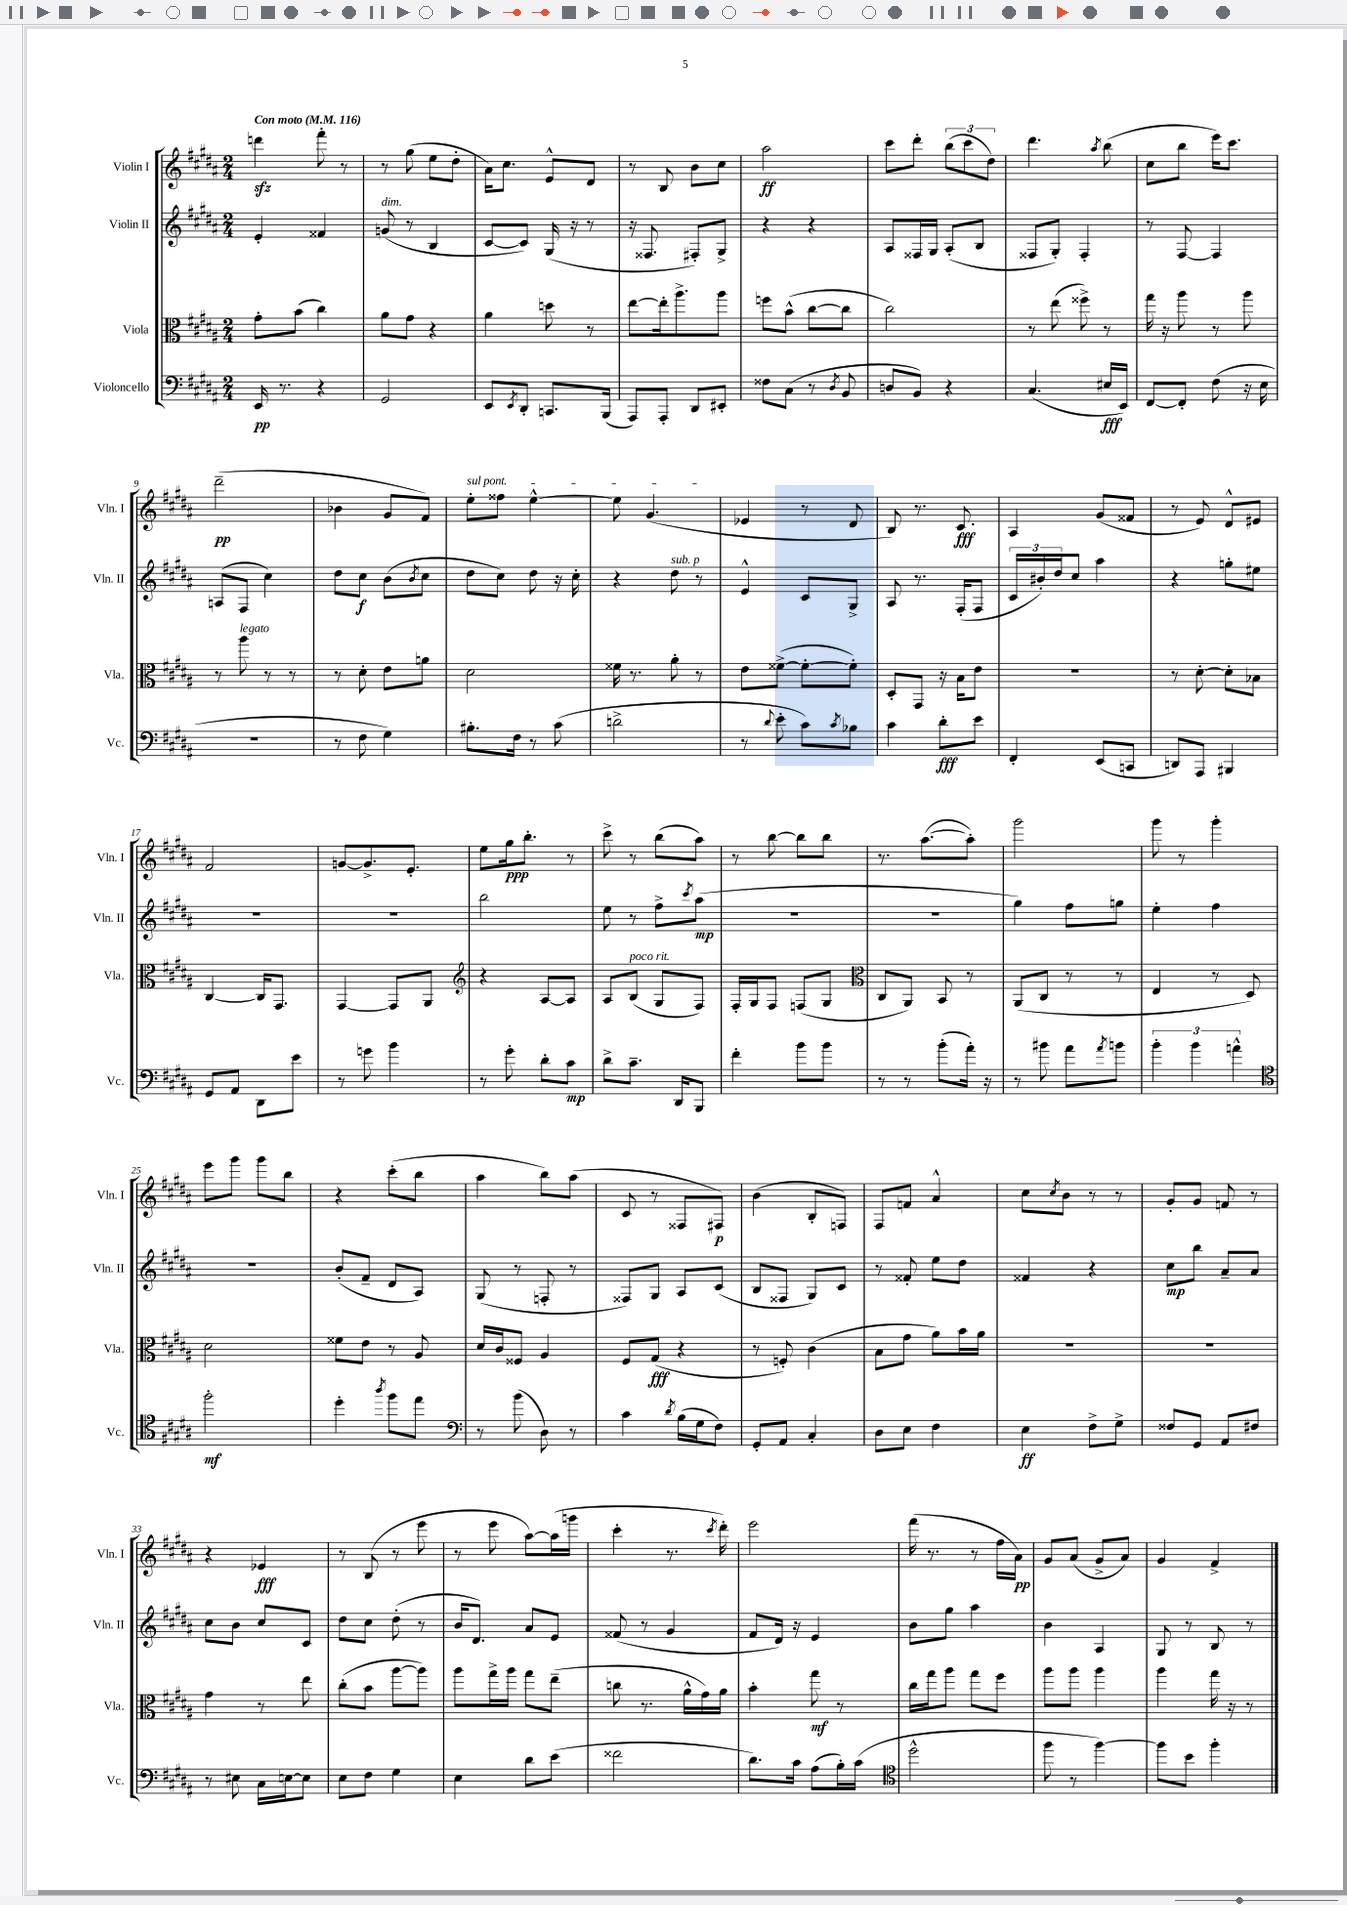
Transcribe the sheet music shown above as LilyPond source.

<<
\new StaffGroup <<
\new Staff = "s0" \with { instrumentName = "Violin I" shortInstrumentName = "Vln. I" } {
    \clef treble \key b \major \numericTimeSignature \time 2/4 \tempo "Con moto" 4 = 116
    d'''4\sfz fis'''8-. r8 |
    r8 gis''8( e''8 dis''8-. |
    ais'16) cis''8. e'8-^ dis'8 |
    r8 b8 b'8 cis''8 |
    ais''2\ff |
    cis'''8 dis'''8-. \tuplet 3/2 { b''8( cis'''8 dis''8) } |
    dis'''4. \acciaccatura { ais''8 } b''8( |
    cis''8 b''8 e'''16) cis'''8. |
    dis'''2--\pp( |
    bes'4 gis'8 fis'8) |
    \once \override TextSpanner.bound-details.left.text = \markup { \italic "sul pont." } e''8-.\startTextSpan fisis''8 e''4~-^ |
    e''8 gis'4.\stopTextSpan( |
    ees'4 r8 dis'8 |
    b8) r8. cis'8.\fff |
    ais4 gis'8( fisis'8 |
    r8 e'8) dis'8-^ eis'8 |
    fis'2 |
    g'8~ g'8.-> e'8.-. |
    e''8 gis''16\ppp b''8.-. r8 |
    cis'''8-> r8 b''8( ais''8) |
    r8 b''8~ b''8 b''8 |
    r8. ais''8.~( ais''8-.) |
    gis'''2 |
    gis'''8 r8 gis'''4-. |
    e'''8 gis'''8 gis'''8 b''8 |
    r4 cis'''8-.( b''8 |
    ais''4 b''8) ais''8( |
    cis'8 r8 fisis8 fis8\p) |
    b'4( b8-. f8) |
    fis8 f'8 ais'4-^ |
    cis''8 \acciaccatura { cis''8 } b'8 r8 r8 |
    gis'8-. gis'8 f'8 r8 |
    r4 ees'4\fff |
    r8 b8( r8 e'''8 |
    r8 e'''8 ais''8~) ais''16( g'''16 |
    cis'''4-. r8. \acciaccatura { cis'''8 } dis'''16-.) |
    e'''2 |
    fis'''16( r8. r8 fis''16 ais'16\pp) |
    gis'8 ais'8( gis'8-> ais'8) |
    gis'4 fis'4-> \bar "|." |
}
\new Staff = "s1" \with { instrumentName = "Violin II" shortInstrumentName = "Vln. II" } {
    \clef treble \key b \major \numericTimeSignature \time 2/4
    e'4-. fisis'4 |
    g'8^\markup { \italic "dim." }( r8 b4 |
    cis'8~ cis'8) gis16( r16 r8 |
    r16 fisis8. fis8-.) gis8-> |
    r4 r4 |
    ais8 fisis16 gis16 ais8-.( b8 |
    fisis8 gis8-.) fisis4-. |
    r8 fis8~ fis4 |
    a8( fis8 cis''4) |
    dis''8 cis''8\f b'8( \acciaccatura { b'8 } cis''8 |
    dis''8 cis''8) dis''8 r16 cis''16-. |
    r4 dis''8^\markup { \italic "sub. p" } r8 |
    e'4-^ cis'8 gis8-> |
    ais8 r8. fis16-.( fis8 |
    \tuplet 3/2 { cis'16 bis'16-.) dis''16 } cis''8 ais''4 |
    r4 g''8-. eis''8 |
    r2 |
    R2 |
    b''2 |
    e''8 r8 fis''8-> \acciaccatura { cis'''8 } ais''8\mp( |
    r2 |
    r2 |
    gis''4) fis''8 g''8 |
    e''4-. fis''4 |
    R2 |
    b'8-.( fis'8-- dis'8 ais8) |
    gis8( r8 f8-. r8 |
    fisis8) gis8 ais8 cis'8( |
    b8 fisis8 gis8) cis'8 |
    r8 fisis'8-. e''8 dis''8 |
    fisis'4 r4 |
    cis''8\mp b''8 ais'8-- ais'8 |
    cis''8 b'8 cis''8 cis'8 |
    dis''8 cis''8 dis''8-.( r8 |
    b'16 dis'8.) ais'8 e'8 |
    fisis'8( r8 gis'4 |
    fis'8 dis'16) r16 e'4 |
    b'8 gis''8 ais''4 |
    b'4 ais4 |
    gis8 r8 b8 r8 \bar "|." |
}
\new Staff = "s2" \with { instrumentName = "Viola" shortInstrumentName = "Vla." } {
    \clef alto \key b \major \numericTimeSignature \time 2/4
    gis'8-. b'8( cis''4) |
    ais'8 gis'8 r4 |
    ais'4 d''8 r8 |
    e''8~ e''16-. ais''8.-> ais''8 |
    f''8 b'8-^( cis''8~ cis''8 |
    cis''2) |
    r8 e''8( fisis''8->) r8 |
    gis''16 r16 ais''8 r8 ais''8 |
    r8 ais''8^\markup { \italic "legato" } r8 r8 |
    r8 dis'8-. e'8 a'8 |
    dis'2 |
    fisis'16 r8. ais'8-. r8 |
    e'8 fisis'8~->( fisis'8~-. fisis'8-.) |
    dis8-. gis,8 r16 b16 e'8 |
    r2 |
    r8 dis'8~-. dis'8-. bes8 |
    cis4~ cis16 gis,8. |
    gis,4~ gis,8 ais,8 |
    \clef treble r4 ais8~ ais8 |
    ais8 b8^\markup { \italic "poco rit." }( gis8 fis8) |
    fis16-. gis16 fis8 f8( gis8 |
    \clef alto cis8 ais,8) b,8 r8 |
    ais,8( cis8 r8 r8 |
    e4 r8 dis8) |
    dis'2 |
    fisis'8 e'8 r8 ais8 |
    dis'16 cis'16 fisis8 ais4 |
    fis8 gis8\fff( r4 |
    r8 f8-.) cis'4( |
    b8 gis'8 ais'8) b'16 ais'16 |
    R2 |
    R2 |
    gis'4 r8 e''8 |
    cis''8-.( b'8 ais''8~ ais''8) |
    ais''8 gis''16-> ais''16 gis''8 e''8--( |
    c''8 r8. ais'16-^ gis'16) ais'16 |
    b'4-. gis''8\mf r8 |
    cis''16 gis''16 ais''8 gis''8 fis''8 |
    ais''8 ais''8 ais''4 |
    ais''4 gis''16 r16 r8 \bar "|." |
}
\new Staff = "s3" \with { instrumentName = "Violoncello" shortInstrumentName = "Vc." } {
    \clef bass \key b \major \numericTimeSignature \time 2/4
    e,16\pp r8. r4 |
    gis,2 |
    e,8 \acciaccatura { e,8 } dis,8-. c,8. b,,16( |
    ais,,8) ais,,8-. dis,8 eis,8-. |
    fisis8 cis8( r8 \acciaccatura { dis8 } b,8 |
    d8 b,8) r4 |
    cis4.( eis16\fff e,16) |
    fis,8~ fis,8-. fis8( r16 e16 |
    R2 |
    r8 fis8 gis4) |
    bis8.-. fis16 r8 cis'8( |
    d'2-> |
    r8 \appoggiatura { dis'8 } e'8-. cis'8) \acciaccatura { cis'8 } bes8 |
    cis'4 dis'8-.\fff e'8 |
    fis,4-. e,8( c,8 |
    d,8) ais,,8 bis,,4 |
    gis,8 ais,8 dis,8 e'8 |
    r8 g'8 b'4 |
    r8 gis'8-. dis'8-. cis'8\mp |
    dis'8-> cis'8.-- dis,16 b,,8 |
    fis'4-. b'8 b'8 |
    r8 r8 b'8-.( ais'16-.) r16 |
    r8 bis'8 ais'8 \acciaccatura { ais'8 } b'8 |
    \tuplet 3/2 { b'4-. b'4 a'4-^ } |
    \clef tenor fis''2-.\mf |
    dis''4-. \acciaccatura { ais''8 } fis''8 e''8 |
    \clef bass r8 b'8( dis8) r8 |
    cis'4 \acciaccatura { dis'8 } b16( gis16 fis8) |
    gis,8-. ais,8 cis4-. |
    dis8 e8 fis4 |
    e4\ff fis8-> gis8-> |
    fisis8 gis,8 ais,8 fis8 |
    r8 eis8 cis16 e16~ e8 |
    e8 fis8 gis4 |
    e4 dis'8 e'8( |
    fisis'2 |
    dis'8.) cis'16 ais8( b16-.) cis'16( |
    \clef tenor dis''2-^ |
    fis''8 r8 fis''4~) |
    fis''8 b'8 fis''4-. \bar "|." |
}
>>
>>
